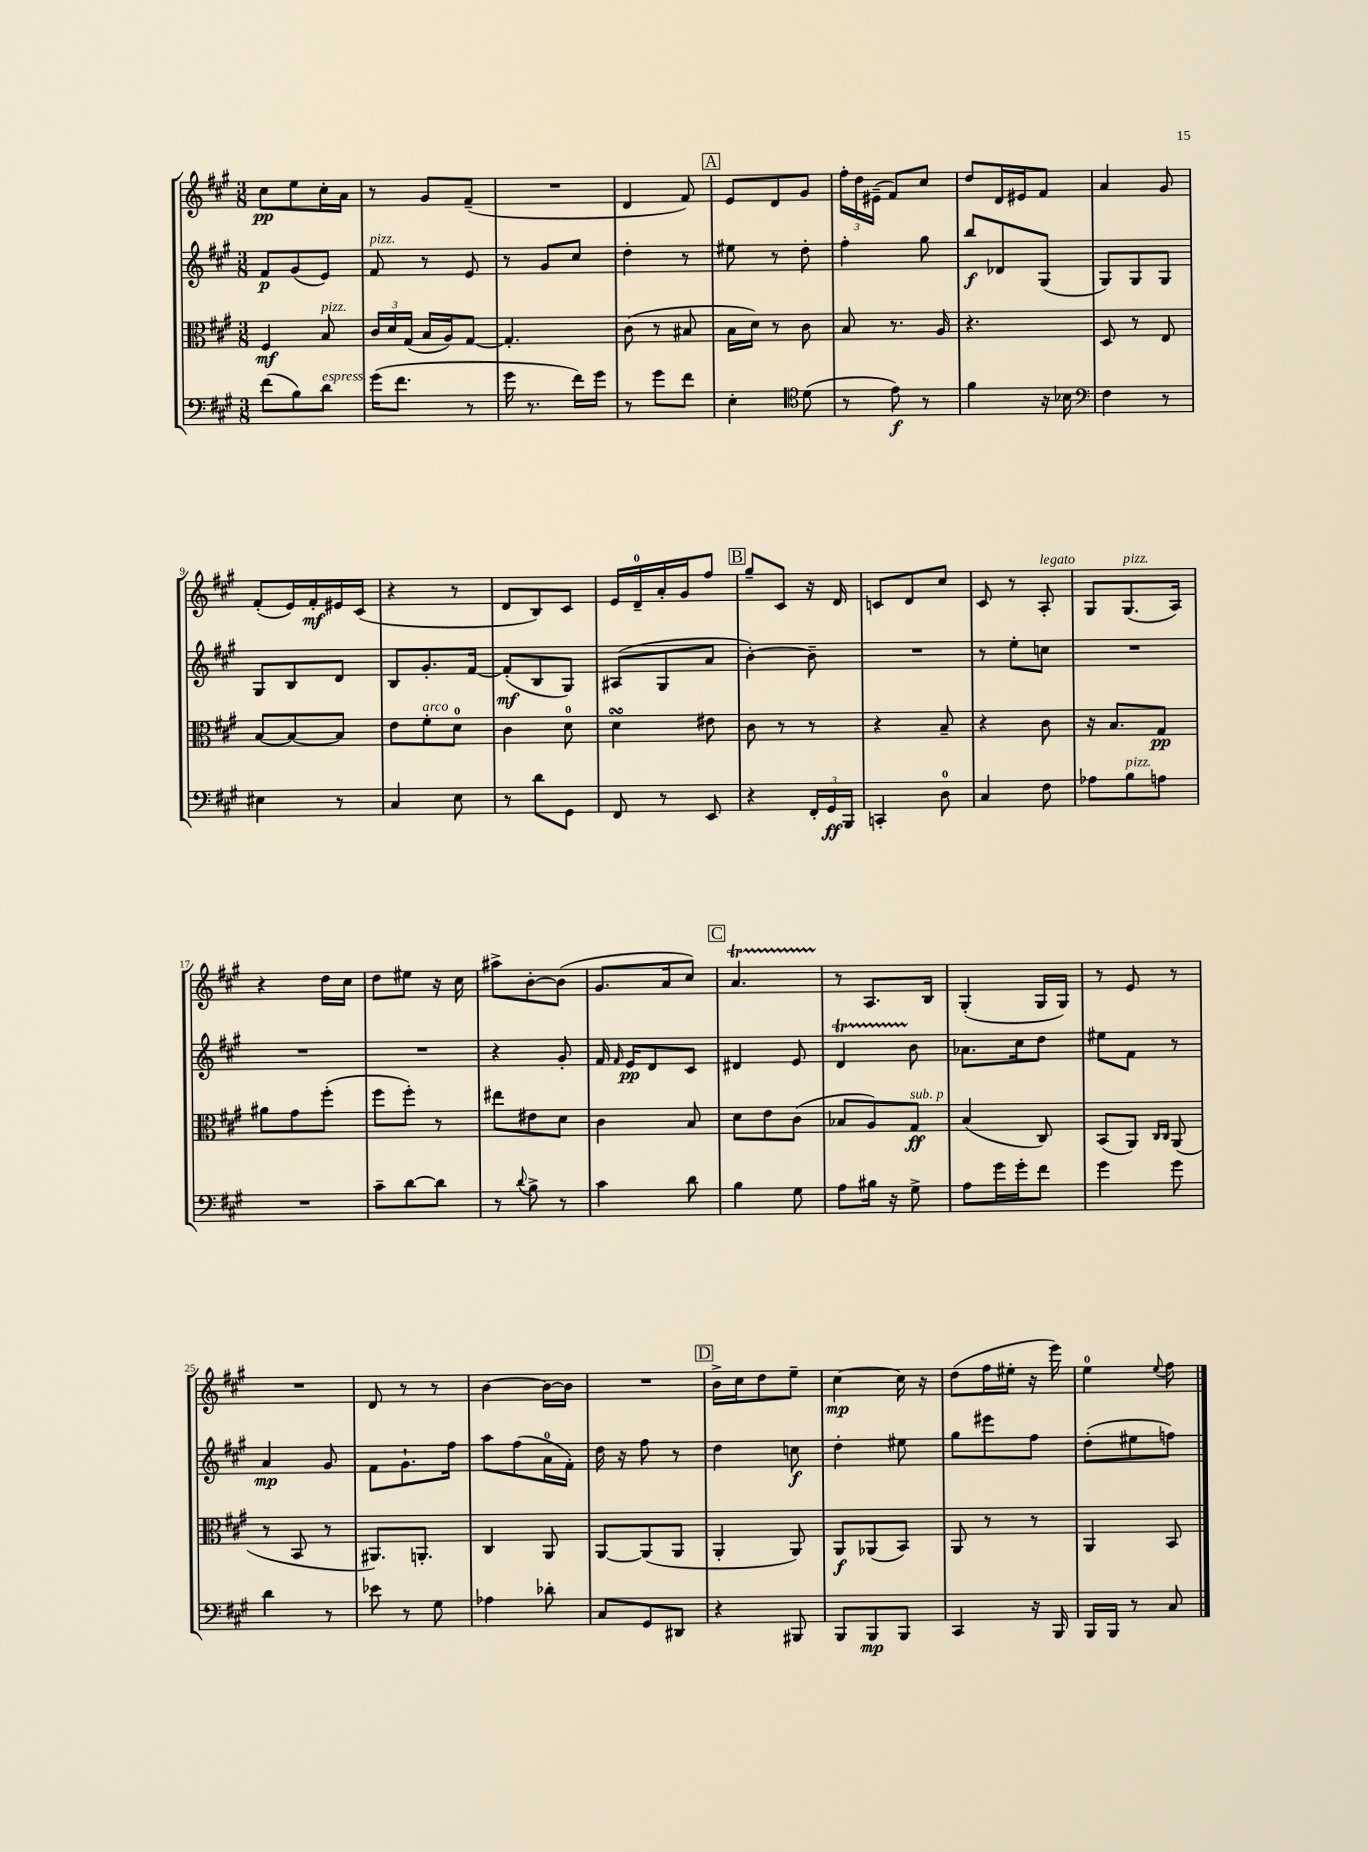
<<
\new StaffGroup <<
\new Staff = "s0" {
    \clef treble \key a \major \numericTimeSignature \time 3/8
    \autoBeamOff cis''8[\pp e''8 cis''16-. a'16] |
    r8 gis'8[ fis'8]--( |
    R4. |
    d'4 fis'8) |
    \mark \markup { \box "A" } e'8[ d'8 gis'8] |
    \tuplet 3/2 { fis''16[-. d''16 eis'16]--( } fis'8[) cis''8] |
    d''8[ d'16 eis'16 fis'8] |
    a'4 gis'8 |
    fis'8[-.( e'16) fis'16-.\mf eis'16 cis'16]( |
    r4 r8 |
    d'8[ b8) cis'8] |
    e'16[ d'16-0-- a'16-. gis'16 fis''8] |
    \mark \markup { \box "B" } gis''8[-- cis'8] r16 d'16 |
    c'8[ d'8 cis''8] |
    cis'8 r8 a8-.^\markup { \italic "legato" } |
    gis8[ gis8.^\markup { \italic "pizz." }( a16]) |
    r4 d''16[ cis''16] |
    d''8[ eis''8] r16 cis''16 |
    ais''8[-> b'8~-. b'8]( |
    gis'8.[ a'16 cis''8]) |
    \mark \markup { \box "C" } a'4.\startTrillSpan |
    r8\stopTrillSpan a8.[ b16] |
    gis4-.( gis16[ gis16]) |
    r8 e'8 r8 |
    R4. |
    d'8 r8 r8 |
    b'4~ b'16[~ b'16] |
    R4. |
    \mark \markup { \box "D" } b'16[-> cis''16 d''8 e''8]-- |
    cis''4~\mp cis''16 r16 |
    d''8[( fis''16 eis''16]-. r16 e'''16) |
    e''4-0 \appoggiatura { e''8 } fis''8 \bar "|." |
}
\new Staff = "s1" {
    \clef treble \key a \major \numericTimeSignature \time 3/8
    \autoBeamOff fis'8[\p gis'8( e'8]) |
    fis'8^\markup { \italic "pizz." } r8 e'8 |
    r8 gis'8[ cis''8] |
    d''4-. r8 |
    \mark \markup { \box "A" } eis''8 r8 d''8-. |
    fis''4-. gis''8 |
    b''8[\f des'8 gis8]( |
    gis8[) gis8 gis8] |
    gis8[ b8 d'8] |
    b8[ gis'8.-. fis'16]~ |
    fis'8[-.\mf( b8 gis8]) |
    ais8[( gis8 a'8] |
    \mark \markup { \box "B" } b'4~-.) b'8-- |
    R4. |
    r8 e''8[-. c''8] |
    R4. |
    R4. |
    R4. |
    r4 gis'8-. |
    fis'16 \grace { fis'16 } e'16[\pp d'8 cis'8] |
    \mark \markup { \box "C" } dis'4 e'8 |
    d'4\startTrillSpan b'8\stopTrillSpan |
    aes'8.[ cis''16 d''8] |
    eis''8[ fis'8] r8 |
    a'4\mp gis'8 |
    fis'8[ gis'8.-! fis''16] |
    a''8[ fis''8( a'16-0 fis'16]-.) |
    d''16 r16 fis''8 r8 |
    \mark \markup { \box "D" } d''4 c''8\f |
    d''4-. eis''8 |
    gis''8[ eis'''8 fis''8] |
    d''8[-.( eis''8 f''8]) \bar "|." |
}
\new Staff = "s2" {
    \clef alto \key a \major \numericTimeSignature \time 3/8
    \autoBeamOff fis4\mf b8^\markup { \italic "pizz." } |
    \tuplet 3/2 { cis'16[ d'16 gis16]( } b16[ a16) gis8]~ |
    gis4.-. |
    cis'8( r8 bis8 |
    \mark \markup { \box "A" } b16[ d'16]) r8 cis'8 |
    b8 r8. a16 |
    r4. |
    d8 r8 e8 |
    b8[~ b8~ b8] |
    e'8[ fis'8-.^\markup { \italic "arco" } d'8]-0 |
    cis'4 d'8-0 |
    d'4\turn eis'8 |
    \mark \markup { \box "B" } cis'8 r8 r8 |
    r4 b8-- |
    r4 cis'8 |
    r16 b8.[ gis8]\pp |
    ais'8[ gis'8 fis''8]-.( |
    fis''8[ fis''8]-.) r8 |
    eis''8[ eis'8 d'8] |
    cis'4 b8 |
    \mark \markup { \box "C" } d'8[ e'8 cis'8]( |
    bes8[ a8) gis8]\ff^\markup { \italic "sub. p" } |
    b4( cis8) |
    b,8[( a,8]) \grace { cis16[ cis16] } a,8( |
    r8 b,8 r8 |
    ais,8.[) a,8.]-. |
    cis4 a,8 |
    a,8[~ a,8( a,8] |
    \mark \markup { \box "D" } a,4-. a,8) |
    a,8[\f aes,8( b,8]) |
    a,8 r8 r8 |
    a,4 b,8 \bar "|." |
}
\new Staff = "s3" {
    \clef bass \key a \major \numericTimeSignature \time 3/8
    \autoBeamOff fis'8[( b8) d'8]^\markup { \italic "espress." } |
    gis'16[( fis'8.] r8 |
    gis'16 r8. fis'16[) gis'16] |
    r8 gis'8[ fis'8] |
    \mark \markup { \box "A" } e4-. \clef tenor d'8( |
    r8 e'8\f) r8 |
    fis'4 r16 bes16 |
    \clef bass fis4 r8 |
    eis4 r8 |
    cis4 e8 |
    r8 d'8[ gis,8] |
    fis,8 r8 e,8 |
    \mark \markup { \box "B" } r4 \tuplet 3/2 { fis,16[-. gis,16\ff b,,16] } |
    c,4-. d8-0 |
    cis4 fis8 |
    aes8[ b8^\markup { \italic "pizz." } a8] |
    R4. |
    cis'8[-- d'8~ d'8] |
    r8 \appoggiatura { d'8 } b8-> r8 |
    cis'4 d'8 |
    \mark \markup { \box "C" } b4 gis8 |
    a8[ bis16] r16 gis8-> |
    a8[ gis'16 gis'16-. fis'8] |
    gis'4 gis'8 |
    d'4 r8 |
    ees'8 r8 gis8 |
    aes4 des'8-. |
    cis8[ gis,8 dis,8] |
    \mark \markup { \box "D" } r4 bis,,8 |
    b,,8[ b,,8\mp b,,8] |
    cis,4 r16 b,,16 |
    b,,16[ b,,16] r8 cis8 \bar "|." |
}
>>
>>
